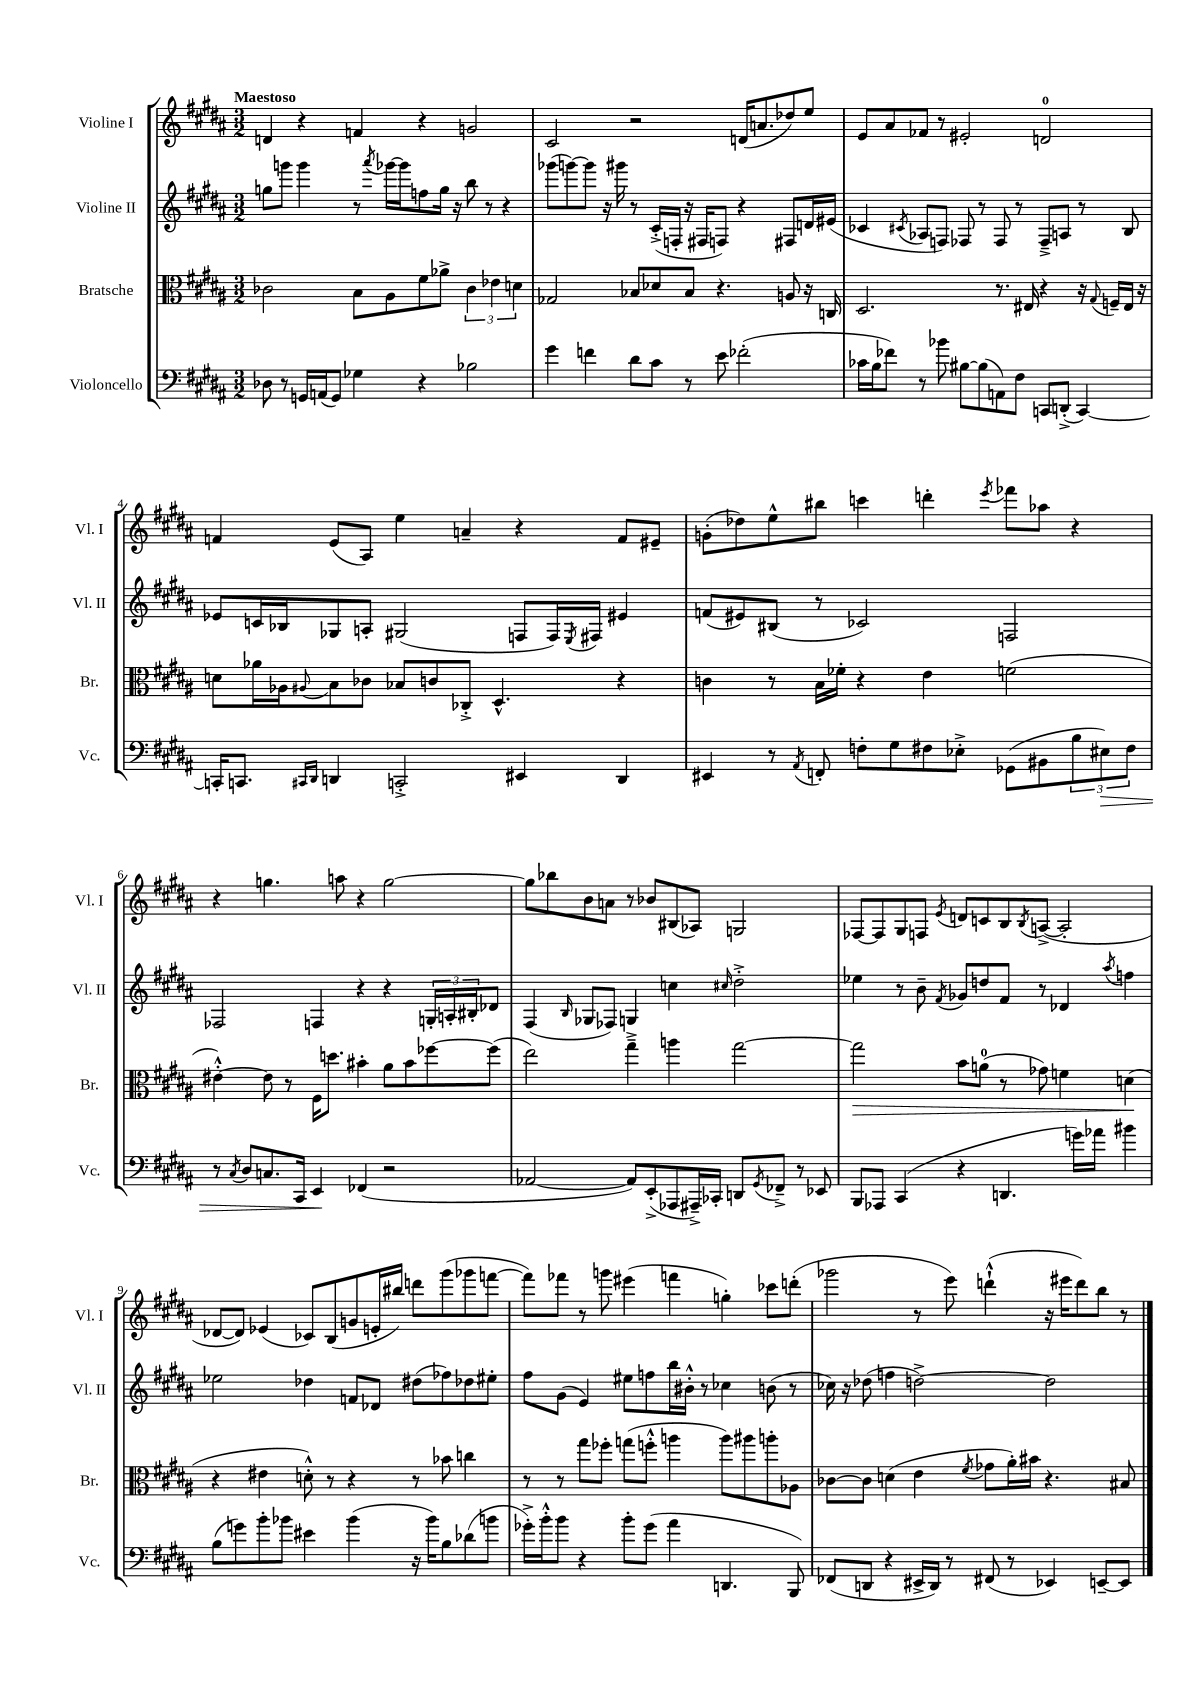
<<
\new StaffGroup <<
\new Staff = "s0" \with { instrumentName = "Violine I" shortInstrumentName = "Vl. I" } {
    \clef treble \key b \major \numericTimeSignature \time 3/2 \tempo "Maestoso"
    d'4 r4 f'4 r4 g'2 |
    cis'2 r2 d'16( a'8. des''8) e''8 |
    e'8 ais'8 fes'8 r8 eis'2-. d'2-0 |
    f'4 e'8( ais8) e''4 a'4-- r4 f'8 eis'8-- |
    g'8-.( des''8) e''8-^ bis''8 c'''4 d'''4-. \acciaccatura { e'''8 } fes'''8 aes''8 r4 |
    r4 g''4. a''8 r4 g''2~ |
    g''8 bes''8 b'8 a'8 r8 bes'8 bis8( aes8) g2 |
    fes8~ fes8 gis8 f8 \acciaccatura { e'8 } d'8 c'8 b8 \acciaccatura { b8 } a8~->( a2-. |
    des'8~ des'8) ees'4( ces'8) b8( g'8 e'16-. bis''16) d'''8 gis'''8( ges'''8 f'''8~ |
    f'''8) fes'''8 r8 g'''8 eis'''4( f'''4 g''4-.) ces'''8 d'''8-.( |
    ges'''2 r8 e'''8) d'''4-!-^( r16 eis'''16 d'''8) b''8 r8 \bar "|." |
}
\new Staff = "s1" \with { instrumentName = "Violine II" shortInstrumentName = "Vl. II" } {
    \clef treble \key b \major \numericTimeSignature \time 3/2
    g''8 g'''8 g'''4 r8 \acciaccatura { ais'''8 } ges'''16~ ges'''16 f''8 g''16 r16 b''8 r8 r4 |
    ges'''8( g'''8~) g'''8 r16 gis'''16 r8 cis'16-.->( f16-. r16 fis16 f8) r4 fis8 d'16 eis'16( |
    ces'4 \acciaccatura { cis'8 } aes8 f8) fes8 r8 fes8 r8 fes8---> a8 r8 b8 |
    ees'8 c'16 bes16 ges8 a8-. gis2( f8 f16) \acciaccatura { e8 } fis16 eis'4 |
    f'8( eis'8) bis8( r8 ces'2) f2 |
    fes2 f4 r4 r4 \tuplet 3/2 { g16-. a16-. bis16-. } des'8 |
    fis4( \grace { b16 } ges8 fes8) g4 c''4 \grace { cis''16 } dis''2-.-> |
    ees''4 r8 b'8-- \acciaccatura { fis'8 } ges'8 d''8 fis'8 r8 des'4 \acciaccatura { ais''8 } f''4 |
    ees''2 des''4 f'8 des'8 dis''8( fes''8) des''8 eis''8-. |
    fis''8 gis'8( e'4) eis''8 f''8 b''16 bis'16-.-^ r8 ces''4 b'8( r8 |
    ces''16) r16 des''8( f''4 d''2~->) d''2 \bar "|." |
}
\new Staff = "s2" \with { instrumentName = "Bratsche" shortInstrumentName = "Br." } {
    \clef alto \key b \major \numericTimeSignature \time 3/2
    ces'2 b8 ais8 fis'8 aes'8-> \tuplet 3/2 { ces'4 ees'4 d'4 } |
    ges2 bes8 des'8 bes8 r4. a8 r16 c16 |
    dis2. r8. eis16 r4 r16 \appoggiatura { gis8 } f16-- eis16 r16 |
    d'8 aes'16 aes16 \appoggiatura { ais8 } b8 ces'8 bes8 c'8 ces8-.-> dis4.-^ r4 |
    c'4 r8 b16 fes'16-. r4 e'4 f'2( |
    eis'4~-.-^) eis'8 r8 fis16 d''8. bis'4-. ais'8 bis'8 fes''8~ fes''8( |
    e''2) gis''4---> a''4 gis''2~ |
    gis''2\> b'8 a'8-0( r8 ges'8) f'4 d'4\!( |
    r4 eis'4 d'8-.-^) r8 r4 r8 bes'8 c''4 |
    r8 r8 gis''8 fes''8-. g''8( f''8-.-^ a''4 a''8) ais''8 a''8-. aes8 |
    ces'8~ ces'8 d'4( e'4 \acciaccatura { fis'8 } ges'8 ais'16-.) bis'16 r4. bis8 \bar "|." |
}
\new Staff = "s3" \with { instrumentName = "Violoncello" shortInstrumentName = "Vc." } {
    \clef bass \key b \major \numericTimeSignature \time 3/2
    des8 r8 g,16 a,16( g,8) ges4 r4 bes2 |
    gis'4 f'4 dis'8 cis'8 r8 e'8 fes'2-.( |
    ces'16 b16 fes'8) r8 bes'8 bis8~ bis8( a,8) fis8 c,8 d,8-.->( c,4~) |
    c,16-. c,8. \grace { cis,16 dis,16 } d,4 c,2-.-> eis,4 d,4 |
    eis,4 r8 \acciaccatura { ais,8 } f,8-. f8-. gis8 fis8 ees8-.-> ges,8( bis,8 \tuplet 3/2 { b8 eis8\>) fis8 } |
    r8 \acciaccatura { cis8 } dis8 c8. cis,16 e,4\! fes,4( r2 |
    aes,2~ aes,8) e,8-.->( aes,,8 ais,,16--->) ces,16-. d,8 \acciaccatura { gis,8 } fes,8---> r8 ees,8 |
    b,,8 aes,,8 cis,4( r4 d,4. g'16) aes'16 bis'4 |
    b8( g'8) b'8-. bes'8 eis'4 bes'4( r16 bes'16) b8 des'8( b'8 |
    ges'16-.->) b'16-.-^ b'8 r4 b'8-. ges'8( ais'4 d,4. b,,8) |
    fes,8( d,8 r4 eis,16-> d,16) r8 fis,8( r8 ees,4) e,8~-- e,8 \bar "|." |
}
>>
>>
